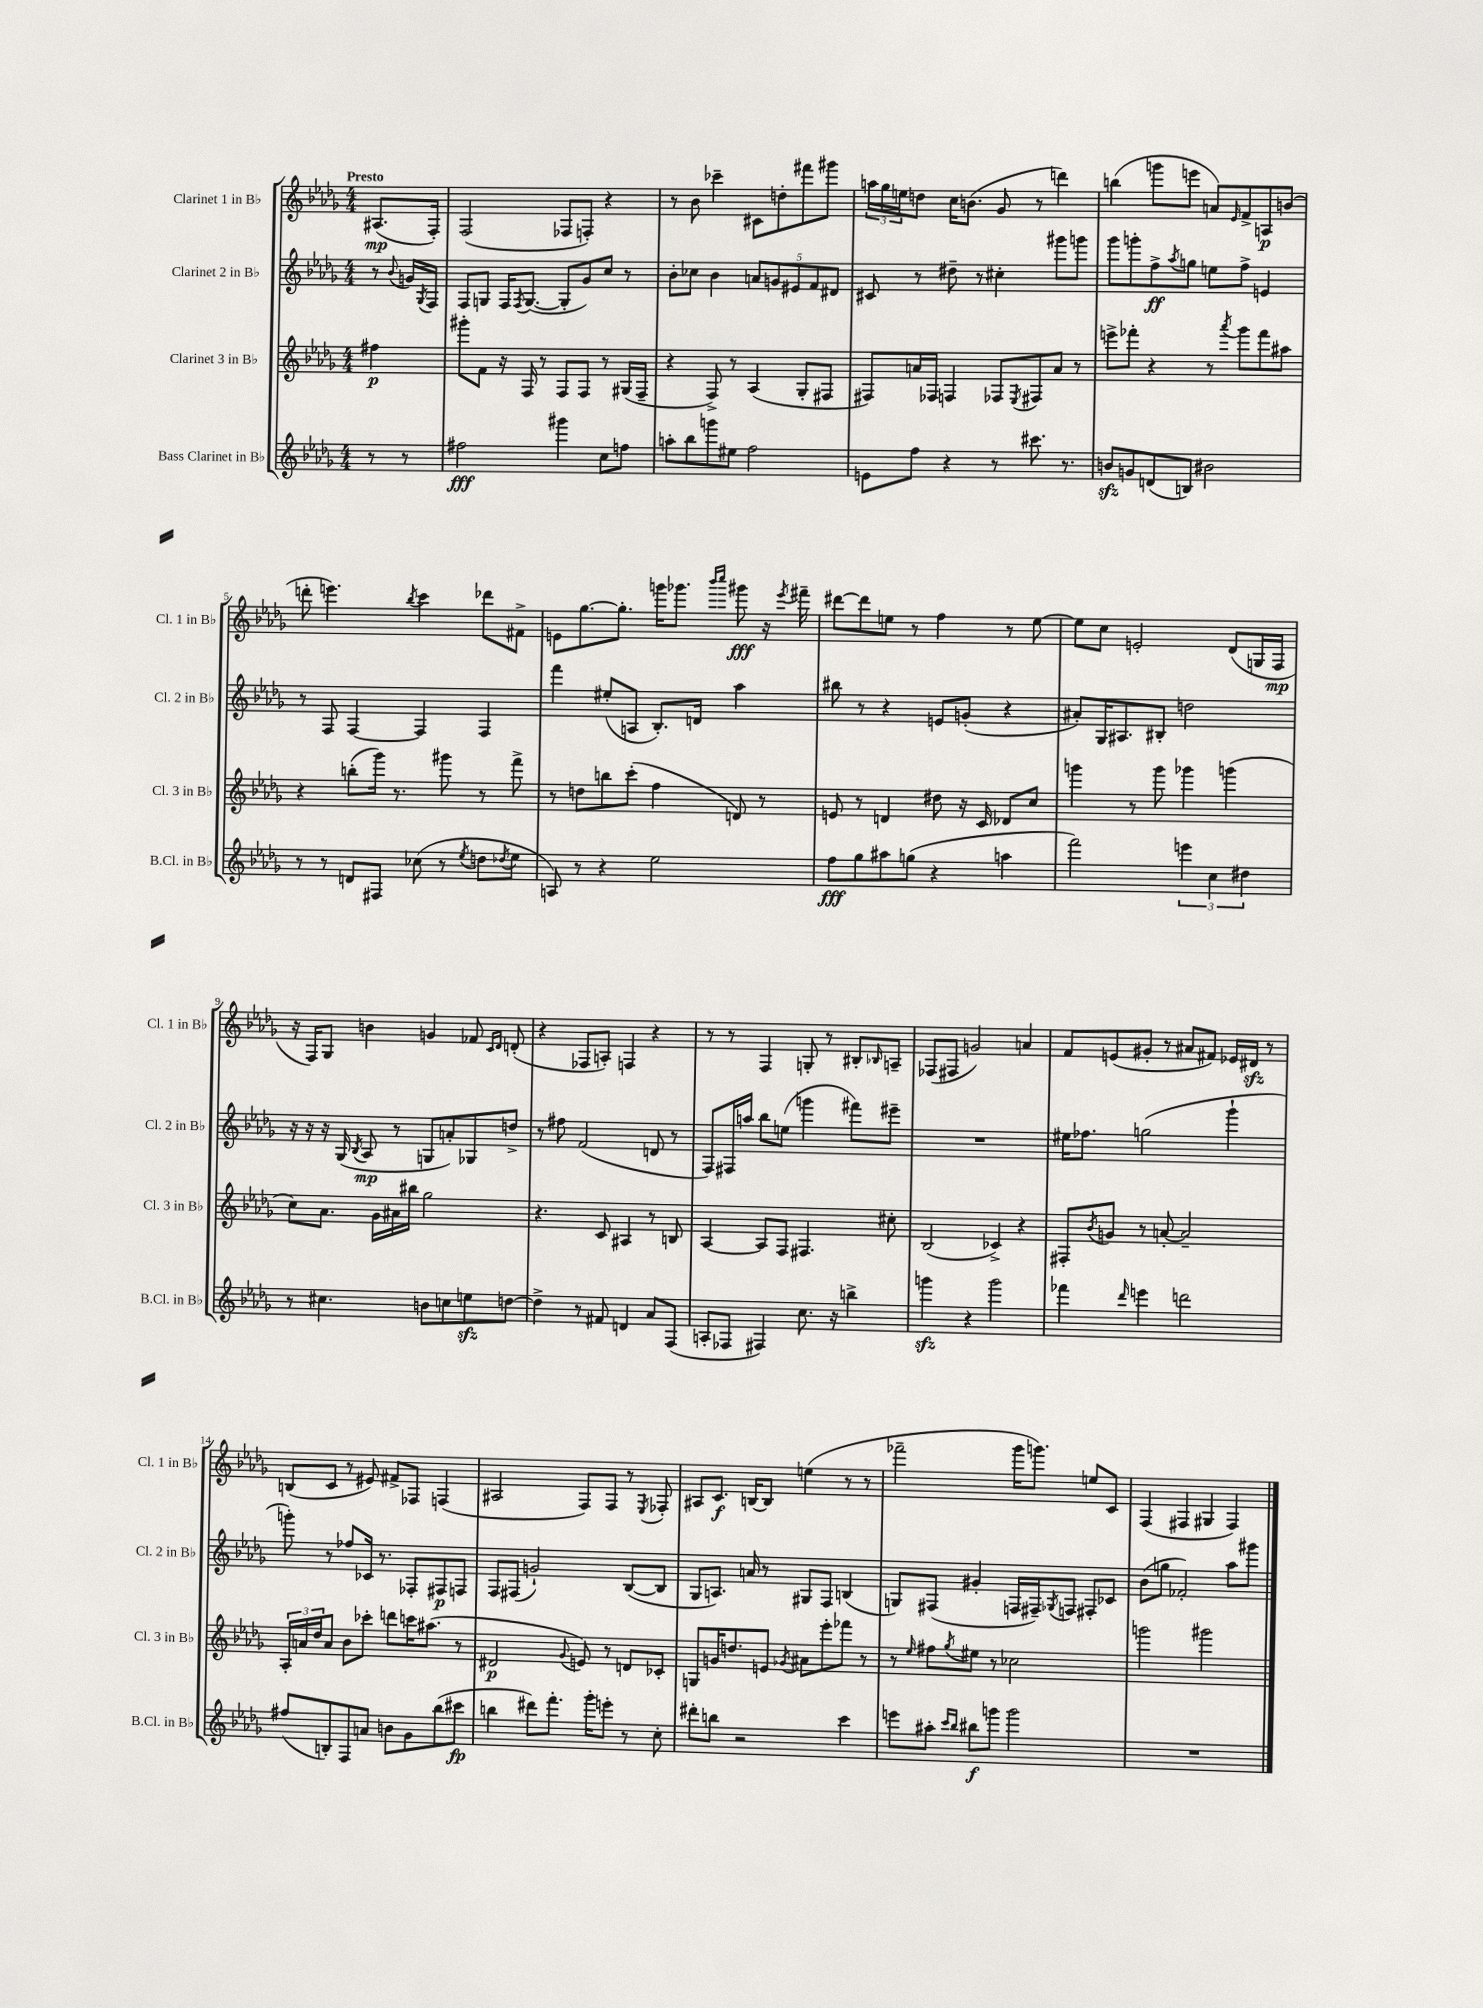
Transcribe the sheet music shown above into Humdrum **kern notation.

**kern	**kern	**kern	**kern
*staff4	*staff3	*staff2	*staff1
*clefG2	*clefG2	*clefG2	*clefG2
*k[b-e-a-d-g-]	*k[b-e-a-d-g-]	*k[b-e-a-d-g-]	*k[b-e-a-d-g-]
*M4/4	*M4/4	*M4/4	*M4/4
8r	4ff#	8r	(8.A#
.	.	8qqb-	.
8r	.	16g	.
.	.	8qG-	.
.	.	16F	16F')
=	=	=	=
2ff#	8ggg#'	8F	(2F
.	8f	8G	.
.	16r	16F	.
.	.	8qF	.
.	16F	([8.G	.
.	8r	.	.
4ggg#	8F	8G']	8F-
.	8F	8g-)	8F')
8cc	8r	8cc	4r
8ff	(16G#	8r	.
.	16F~	.	.
=	=	=	=
8aa'	4r	8b-'	8r
8bb-	.	8cc-	8b-
8ggg	8F^)	4b-	4ccc-~
8ee#	8r	.	.
2ff	(4A-	10a	8c#
.	.	10g	.
.	.	.	8dd'
.	.	10e#	.
.	8G-'	.	8fff#
.	.	10f	.
.	8F#	.	8ggg#
.	.	10d#	.
=	=	=	=
8e	8F#)	8c#	24aa
.	.	.	24gg-
.	.	.	24ee
8ff	16a	8r	8dd
.	16F-	.	.
4r	4F	8dd#~	16cc
.	.	.	(8.b
.	.	8r	.
8r	8F-	4cc#'	8g-
.	8qE-	.	.
8.ccc#	8F#	.	8r
.	8a	8ggg#	4ddd)
8.r	.	.	.
.	8r	8ggg	.
=	=	=	=
8b	8eee^	8ggg-	(4bb
8g	8fff-'	8ggg'	.
(8d	4r	8ff^	8ggg
.	.	8qaa-	.
8B)	.	8gg	8eee
2b#	8r	8ee	8a)
.	8qaaa-	.	16qqe-
.	8ggg-	8ff^	8f^
.	8fff-	4e	8A
.	8aa#	.	(8b
=	=	=	=
8r	4r	8r	8ddd'
8r	.	8F	4.eee)
8d	(8bb'	[4F	.
8F#	16ggg-)	.	.
.	8.r	.	.
.	.	.	8qbb-
(8cc-	.	4F]	4ccc
8r	8ggg#	.	.
8qee-	.	.	.
8dd	8r	4F	8ddd-
8qdd-	.	.	.
8ee-	8fff^	.	8f#^
=	=	=	=
8A)	8r	4fff	8e
8r	8dd	.	[8.gg-
4r	8bb	(8ee#'	.
.	.	.	8.gg-']
.	(8ccc'	8A	.
2ee-	4ff	8.B-')	16ggg
.	.	.	8.ggg-
.	.	16d	.
.	.	.	16qqbbb-
.	.	.	16qqcccc
.	8d)	4aa-	8ggg#
.	8r	.	16r
.	.	.	8qeee-
.	.	.	16fff#~
=	=	=	=
8ff	8e	8bb#	[8ddd#
8gg-	8r	8r	8ddd#]
8aa#	4d	4r	8ee
(8gg	.	.	8r
4r	8dd#	8e	4ff
.	16r	(8g'	.
.	16c	.	.
4aa	8d-	4r	8r
.	8cc	.	[8ee
=	=	=	=
2fff)	4ggg	8a#')	8ee]
.	.	16G-	8cc
.	.	8.A#	.
.	8r	.	2e'
.	8ggg	8B#'	.
6eee	4ggg-	2dd	.
6cc	.	.	.
.	(4ggg	.	(8d-
6dd#	.	.	.
.	.	.	16G
.	.	.	16F
=	=	=	=
8r	8cc)	16r	16r
.	.	16r	16F)
4.cc#	8.a-	16r	8G-
.	.	(16G-	.
.	.	8qB-	.
.	.	8A-	4b
.	16g-	.	.
.	16a#	8r	.
.	16bb#	.	.
8b	2gg-	8G	4g
8cc	.	8a')	.
8ee	.	8G-	8f-
.	.	.	16qqc
.	.	.	16qqd-
[8dd	.	8dd^	(8d'
=	=	=	=
4dd^]	4.r	8r	4r
.	.	8ff#	.
8r	.	(2f	8F-
8f#	8c	.	8A')
4d	4A#	.	4F
8a-	8r	8d	4r
(8F	8B	8r	.
=	=	=	=
8A'	[4A-	8F)	8r
8F-	.	16F#	8r
.	.	16aa	.
4F#)	8A-]	8bb-	4F
.	8F	(8ee	.
8.cc	4.F#	4ggg	8G'
.	.	.	8r
16r	.	.	.
4bb^	.	8fff#)	8B#'
.	.	.	16qqB-
.	8cc#'	8eee#~	8A~
=	=	=	=
4ggg	(2B-	1r	(8F-
.	.	.	8F#
4r	.	.	2g)
2ggg	4c-^)	.	.
.	4r	.	4a
=	=	=	=
4fff-	8F#'	16ee#	8f
.	.	8.ff-	.
.	8qb-	.	.
.	8g	.	(8e
16qqddd-	.	.	.
4eee	8r	(2gg	8g#'
.	[8a'	.	8r
2ddd	2a~]	.	8a#
.	.	.	8f#)
.	.	4ggg-`	16e-
.	.	.	16d#
.	.	.	8r
=	=	=	=
(8ff#	24A-'	8ggg')	(8B
.	24a	.	.
.	24dd-	.	.
8B')	8a	8r	8c
8F	8b-	8ff-	8r
8a	8ccc-'	16c-	8e#)
.	.	8.r	.
8b	8ddd	.	8f#^
8g-	16ccc	8F-'	8F-
.	(8.aa#	.	.
(8bb-	.	8F#	(4F
8ccc#	8r	8F	.
=	=	=	=
4bb	2d#	8F	2A#
.	.	(8F#	.
8ddd#)	.	2g`)	.
8.fff'	.	.	.
.	8qqg-	.	.
.	8e)	.	8F)
16ggg-'	.	.	.
8eee'	8r	.	8F
8r	8d	([8B-	8r
.	.	.	8qE-
8cc'	8c-'	8B-]	8F-'
=	=	=	=
8ddd#'	8G	8G-	8A#
8bb	16g	8.A)	8.c
.	8.dd	.	.
2r	.	.	.
.	.	16a	[16B
.	8e	8r	8B]
.	8qg-	.	.
.	8a#	8G#	(4ee
.	8eee-'	8F	.
4ccc	8fff-	(4B	8r
.	8r	.	8r
=	=	=	=
8eee	8r	8G)	2fff-~
.	16qqee-	.	.
8aa#'	8ff#	(8F#	.
16qqccc	.	.	.
16qqbb-	8qgg-	.	.
8bb#	8ee#	4g#'	.
8ggg	8r	.	.
2ggg	2cc-	16F	16ggg-
.	.	16F#~)	8.ggg)
.	.	8qG-	.
.	.	8F	.
.	.	8F#'	8ee
.	.	8c-	8c
=	=	=	=
1r	2ggg	(8b-	(4F
.	.	8gg	.
.	.	2f-')	4F#
.	2ggg#	.	4G#
.	.	8aa-	4F#)
.	.	8ggg#	.
==	==	==	==
*-	*-	*-	*-
